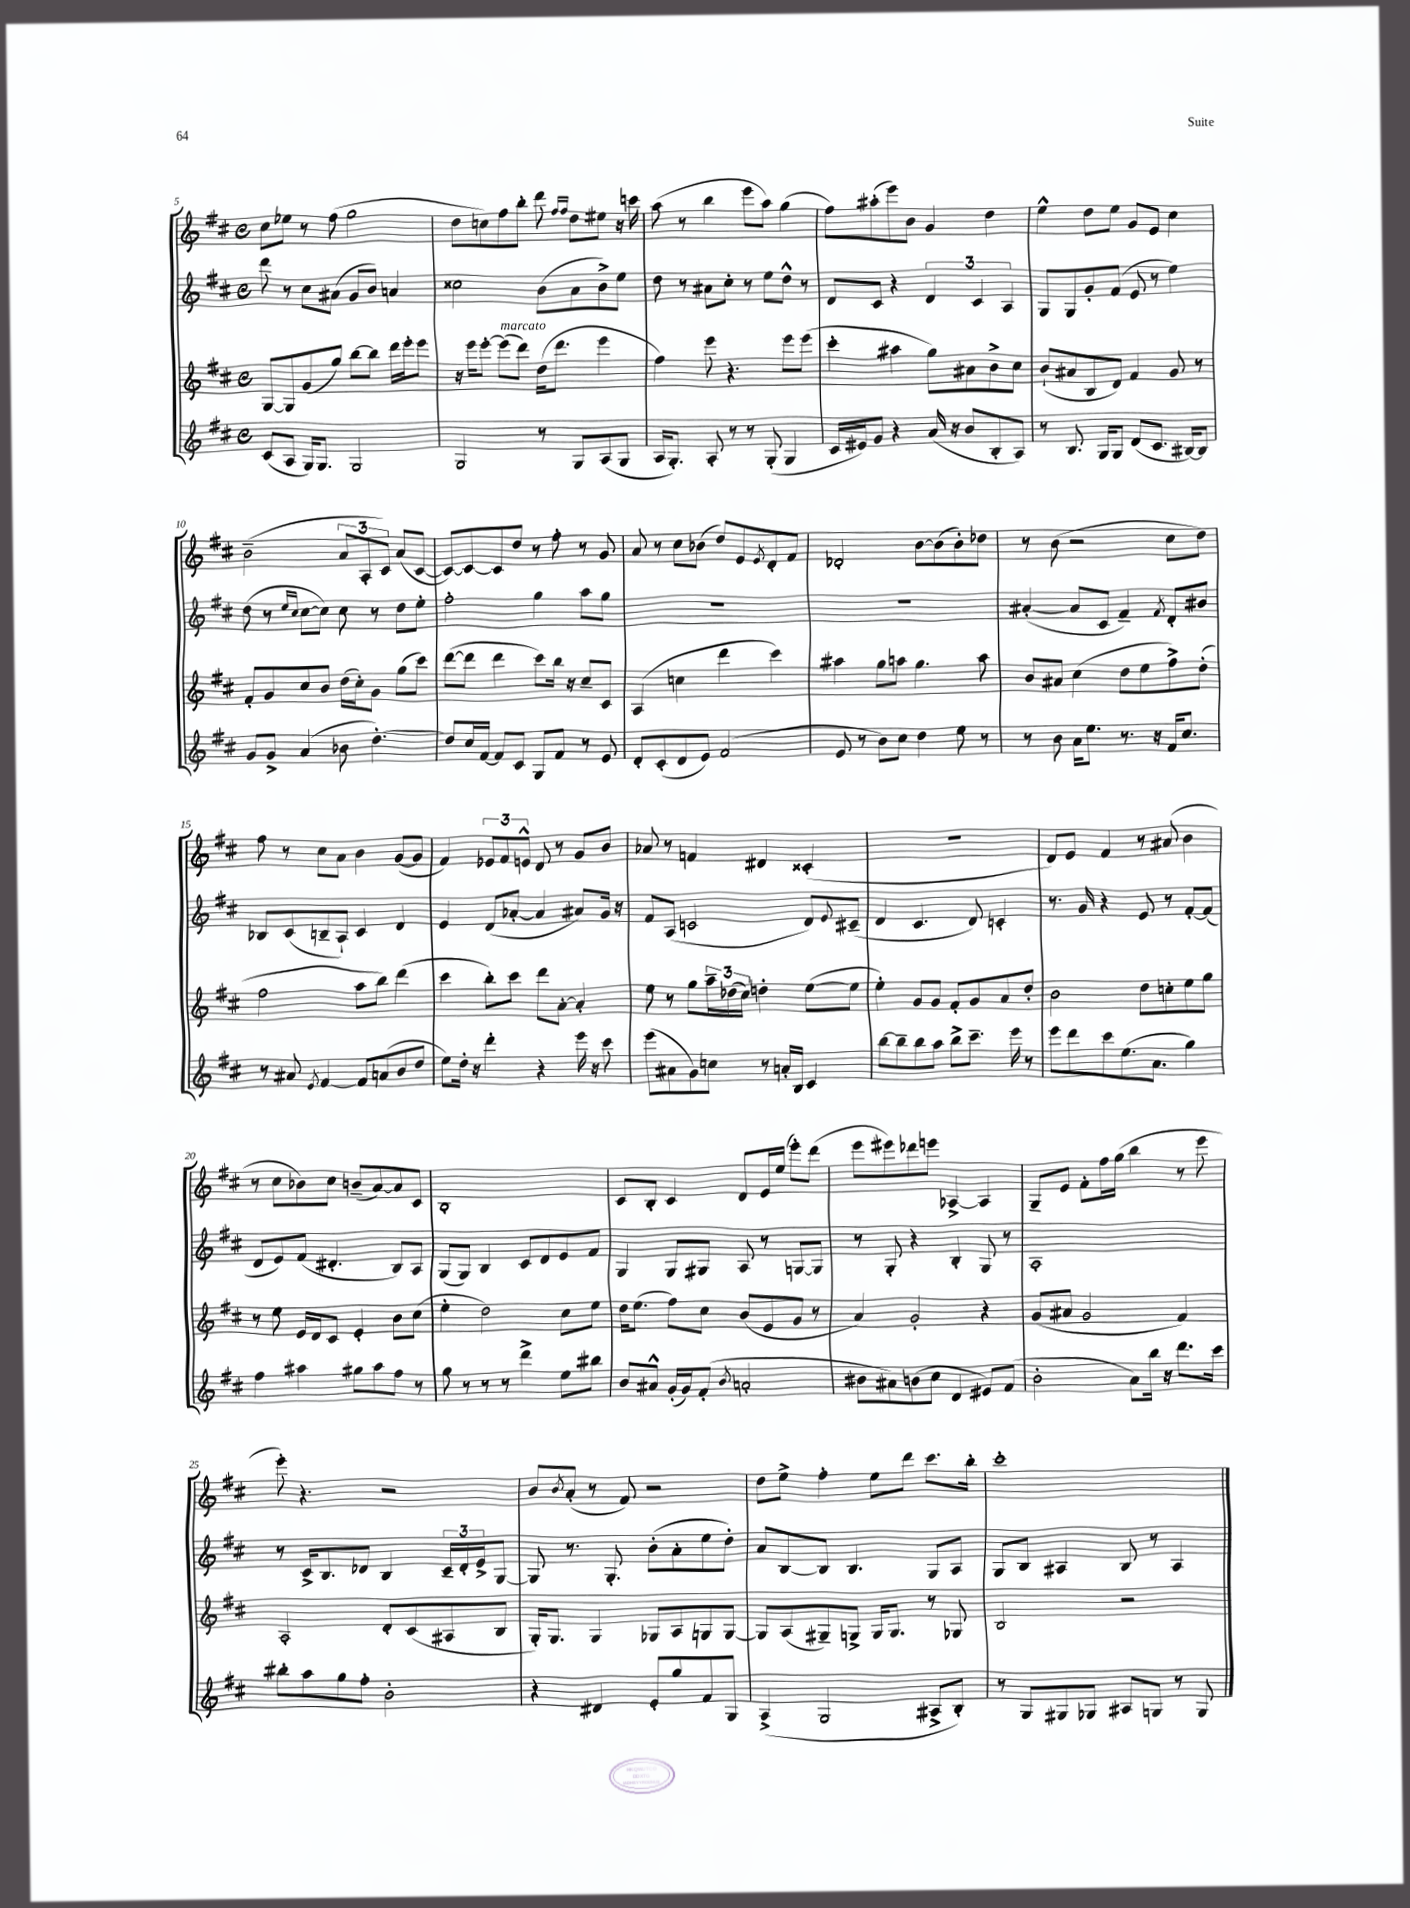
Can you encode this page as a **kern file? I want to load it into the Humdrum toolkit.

**kern	**kern	**kern	**kern
*part4	*part3	*part2	*part1
*staff4	*staff3	*staff2	*staff1
*clefG2	*clefG2	*clefG2	*clefG2
*k[f#c#]	*k[f#c#]	*k[f#c#]	*k[f#c#]
*M4/4	*M4/4	*M4/4	*M4/4
*met(c)	*met(c)	*met(c)	*met(c)
=5	=5	=5	=5
(8c#/L	[8G/L	8ddd\	8cc#\L
8A/J	8G/]	8r	8ee-X\J
16G/KL)	(8g/	8cc#\L	8r
8.G/J	.	.	.
.	8gg/J)	(8a#X\J	(8ff#\
2G/	[8bb\L	8g/L	2gg\
.	8bb\J]	8b/J)	.
.	16ddd\LL	4an/	.
.	16eee'\J	.	.
.	8eee\J	.	.
=6	=6	=6	=6
2G/	16r	2cc##X\	8dd\L
.	16eee\KL	.	.
.	[8eee'\J	.	8ccn\)
!	!LO:TX:a:i:t=marcato	!	!
.	(8eee\L]	.	8ff#\
.	8ddd\J)	.	8bb'\J
8r	(16dd\KL	(8b\L	8ddd\
.	8.ddd\J	.	.
.	.	.	16qqff#/LL
.	.	.	16qqff#/JJ
8G/L	.	8a\	8dd\L
(8A/	4eee\	8b^\)	8ee#X\J
8G/J	.	8ee\J	16r
.	.	.	16cccn\
=7	=7	=7	=7
16A/KL	4ff#\)	8dd\	(8aa\
8.G'/J)	.	.	.
.	.	8r	8r
8A'/	8eee\	8a#X\L	4bb\
8r	4.r	8cc#'\J	.
8r	.	8r	8eee\L
(8G'/	.	8ee\L	8aa\J)
4G/	8eee\L	8dd^^\J	(4gg\
.	(8eee\J	8r	.
=8	=8	=8	=8
16c#/LL	4ccc#'\	8d/L	8ff#\L)
16e#X/J)	.	.	.
8g/J	.	8c#/J	(8aa#X'\
4r	4aa#X\	4r	8eee\)
.	.	.	8b\J
(16a/	8gg\L)	6d/	4g/
16r	.	.	.
8b/L	8a#X\	.	.
.	.	6c#/	.
8B'/	8b^\	.	4dd\
.	.	6A/	.
8A/J)	8cc#\J	.	.
=9	=9	=9	=9
8r	(8b`/L	8G/L	4ee^^\
8.B/	8a#X/	8G/	.
.	8B/	8g'/	8dd\L
16G/KL	.	.	.
8G/J	8d/J)	(8f#/J	8ee\J
(8d/L	4f#/	8e/	8g/L
8.c#/J	.	8r	8e/J
.	8g/	4ee\)	4cc#\
[16B#X/KL)	.	.	.
8B#/J]	8r	.	.
!!LO:LB:g=z
=10	=10	=10	=10
8g/L	8f#'/L	(8dd\	(2b~\
8g^/J	8g/	8r	.
.	.	16qqee/LL	.
.	.	16qqcc#/JJ	.
(4a/	8cc#/	[8cc#\L	.
.	8b/J	8cc#\J])	.
8b-X\	(16dd\LL	8cc#\	12a/L
.	16cc#'\J)	.	.
.	.	.	12A'/
[4.dd'\)	8g\J	8r	.
.	.	.	12c#/J)
.	(8gg\L	8dd\L	(8a/L
.	8ccc#\J)	8ee'\J	[8c#/J
=11	=11	=11	=11
8dd/L]	([8ddd\L	2ff#'\	8c#/L_)
16cc#/L	8ddd\J]	.	8c#/_
[16f#/JJ	.	.	.
8f#/L]	4ddd\	.	8c#/]
8c#/J	.	.	8dd/J
8G/L	8ccc#\L)	4gg\	8r
8f#/J	16bb\Jk	.	8ff#'\
.	16r	.	.
8r	8cc#~/L	8aa\L	8r
8e/	8c#/J	8gg\J	8g/
=12	=12	=12	=12
8d'/L	(4A/	1r	8a/
(8c#'/	.	.	8r
8d/	4ccn\	.	8cc#\L
8e/J)	.	.	(8b-X\J
(2f#/	4ddd\	.	8dd/L)
.	.	.	8e/
.	.	.	8qe/
.	4ccc#\)	.	8d'/
.	.	.	8f#/J
=13	=13	=13	=13
8e/	4aa#X\	1r	2d-X'/
8r	.	.	.
8b\L)	8gg\L	.	.
8cc#\J	8aan\J	.	.
4dd\	4.gg\	.	[8b\L
.	.	.	(8b\]
8ee\	.	.	8b'\)
8r	8aa\	.	8dd-X\J
=14	=14	=14	=14
8r	8b/L	([4a#X'/	8r
8b\	8a#X/J	.	(8b\
16a\KL	(4cc#\	8a#/L]	2r
8.ee\J	.	.	.
.	.	8c#/J	.
8.r	8dd\L	4f#~/)	.
.	8ee\	.	.
16r	.	.	.
.	.	8qf#/	.
16f#/KL	8ff#^\)	8d'/L	8cc#\L
8.cc#/J	.	.	.
.	(8dd'\J	8b#X/J	8dd\J)
!!LO:LB:g=z
=15	=15	=15	=15
8r	2ff#\	8B-X/L	8ff#\
8a#X/	.	(8c#/	8r
8qe/	.	.	.
[4f#/	.	8Bn~/	8cc#\L
.	.	8A`/J)	8a\J
8f#/L]	8aa\L	4c#/	4b\
(8an/	8bb\J)	.	.
8b/	(4ddd\	4d/	([8g/L
8dd/J	.	.	8g/J]
=16	=16	=16	=16
8ee\L)	4ccc#\	4e/	4f#/)
16dd'\Jk	.	.	.
16r	.	.	.
4ddd'\	8bb'\L)	(8d/L	12e-X/L
.	.	.	12f#/
.	8ccc#\J	[8a-X'/J	.
.	.	.	12en^^/J
4r	8ddd\L	4a-/]	8d/
.	[8a'\J	.	8r
16eee\	4a'/]	8a#X/L)	8g/L
16r	.	.	.
8ccc#\	.	16g/Jk	8b/J
.	.	16r	.
=17	=17	=17	=17
(8eee\L	8ee\	8f#/L	8a-X/
8a#X\	8r	(8A/J	8r
8g\)	8gg\L	2cn/	4fn/
8ccn\J	24aa~\L	.	.
.	(24dd-X\	.	.
.	24cc#\JJ)	.	.
8r	4ddn'\	.	4d#X/
16an'/LL	.	.	.
16B/JJ	.	.	.
4c#/	([8ee\L	8d/L)	(4c##X'/
.	.	8qqe/	.
.	8ee\J]	(8c#X~/J	.
=18	=18	=18	=18
[8bb\L	4ee'\)	4d/	1r
8bb~\]	.	.	.
8bb\	8g/L	4.c#/	.
8aa\J	8g/J	.	.
8bb^\L	8f#'/L	.	.
8.ccc#~\J	8g/	8d/)	.
.	8a/	4cn'/	.
16eee\	.	.	.
8r	8dd'/J	.	.
=19	=19	=19	=19
8eee\L	2b\	8.r	8d/L)
8ddd\	.	.	8e/J
.	.	16g/	.
8ccc#\	.	4r	4f#/
(8.ee\	.	.	.
.	8dd\L	8e/	8r
8.a\J	.	.	.
.	8ccn'\	8r	(8a#X/
4gg\)	8ee\	[8f#'/L	4b\
.	8gg\J	(8f#/J]	.
!!LO:LB:g=z
=20	=20	=20	=20
4ff#\	8r	8d/L	8r
.	8ee\	8e/)	8cc#\L
4aa#X\	16e/LL	(8f#/J	8b-X\)
.	16d/J	.	.
.	8c#/J	4.d#X'/	8cc#\J
8gg#X\L	4e'/	.	(8bn~/L
8aa#\	.	.	[8a/)
8ff#\J	8b\L	8B/L)	8a/]
8r	(8cc#\J	8A/J	8c#/J
=21	=21	=21	=21
8gg\	4ee'\	(8G/L	1B'
8r	.	8G/J)	.
8r	2dd\)	4B/	.
8r	.	.	.
4ddd^\	.	8c#/L	.
.	.	8d/	.
8ee\L	8cc#\L	8e/	.
8bb#X\J	8ee\J	8f#/J	.
=22	=22	=22	=22
8b/L	16dd\KL	4G/	8c#/L
.	(8.ee\J	.	.
8a#X^^/J	.	.	8B'/J
(16g'/LL	8ff#\L)	8G/L	4c#/
16g/J)	.	.	.
(8f#'/J	8cc#\J	8G#X/J	.
8qb/	.	.	.
2an'/	(8b/L	8A/	8d/L
.	8e/	8r	16e/L
.	.	.	(16ee/JJ
.	8g/J	[8Gn/L	8eee'\L)
.	8r	8G/J]	(8ddd\J
=23	=23	=23	=23
8b#X\L	4a/)	8r	8eee\L
8a#X\)	.	8G'/	8eee#X\)
(8bn\	2g'/	4r	8ddd-X\
8cc#\J	.	.	8eeen\J
4d/	.	4B'/	[4A-X^/
8e#X/L)	4r	8G/	4A-/]
(8f#/J	.	8r	.
=24	=24	=24	=24
2b'\	(8g/L	1A'	8G~/L
.	8a#X/J	.	8e/J
.	2g/	.	8f#'\L
.	.	.	16ff#\L
.	.	.	(16gg\JJ
8a\L)	.	.	4bb\
16bb\Jk	.	.	.
16r	.	.	.
8.ddd\L	4f#/)	.	8r
.	.	.	8eee\
16ccc#\Jk	.	.	.
!!LO:LB:g=z
=25	=25	=25	=25
8bb#X'\L	2A'/	8r	8eee'\)
8aa\	.	16c#^/KL	4.r
.	.	8.B/	.
8gg\	.	.	.
8ff#'\J	.	8d-X/J	.
2b'\	8d'/L	4B/	2r
.	(8c#/	.	.
.	8A#X/	24c#~/LL	.
.	.	24d-'/	.
.	.	24e^/J	.
.	8B/J	[8G/J	.
=26	=26	=26	=26
4r	16G'/KL)	8G/]	8b/L
.	8.G/J	.	.
.	.	.	8qb/
.	.	8.r	(8a'/J
4d#X/	4G/	.	8r
.	.	8.G'/	.
.	.	.	8f#/)
8e'/L	8G-X/L	(8b'\L	2r
8gg/	8A/	8a'\	.
8f#/	8Gn/	8ee\	.
8G/J	[8G/J	8dd'\J)	.
=27	=27	=27	=27
(4A^/	8G/L]	8a/L	8dd\L
.	(8A/	[8B/	8ee^\J
2G/	8G#X~/)	8B/J]	4ff#'\
.	8Gn^/J	4.B/	.
.	16G/KL	.	8ee\L
.	8.G/J	.	.
.	.	.	8ddd\J
8A#X^/L	8r	8G/L	8.ccc#\L
8B'/J)	8G-X/	8A/J	.
.	.	.	16bb'\Jk
=28	=28	=28	=28
8r	2B/	8G/L	1ccc#'
8G/L	.	8B/J	.
8G#X/	.	4A#X/	.
8G-X/J	.	.	.
8A#X/L	2r	8B/	.
8Gn/J	.	8r	.
8r	.	4A#/	.
8G/	.	.	.
==	==	==	==
*-	*-	*-	*-
